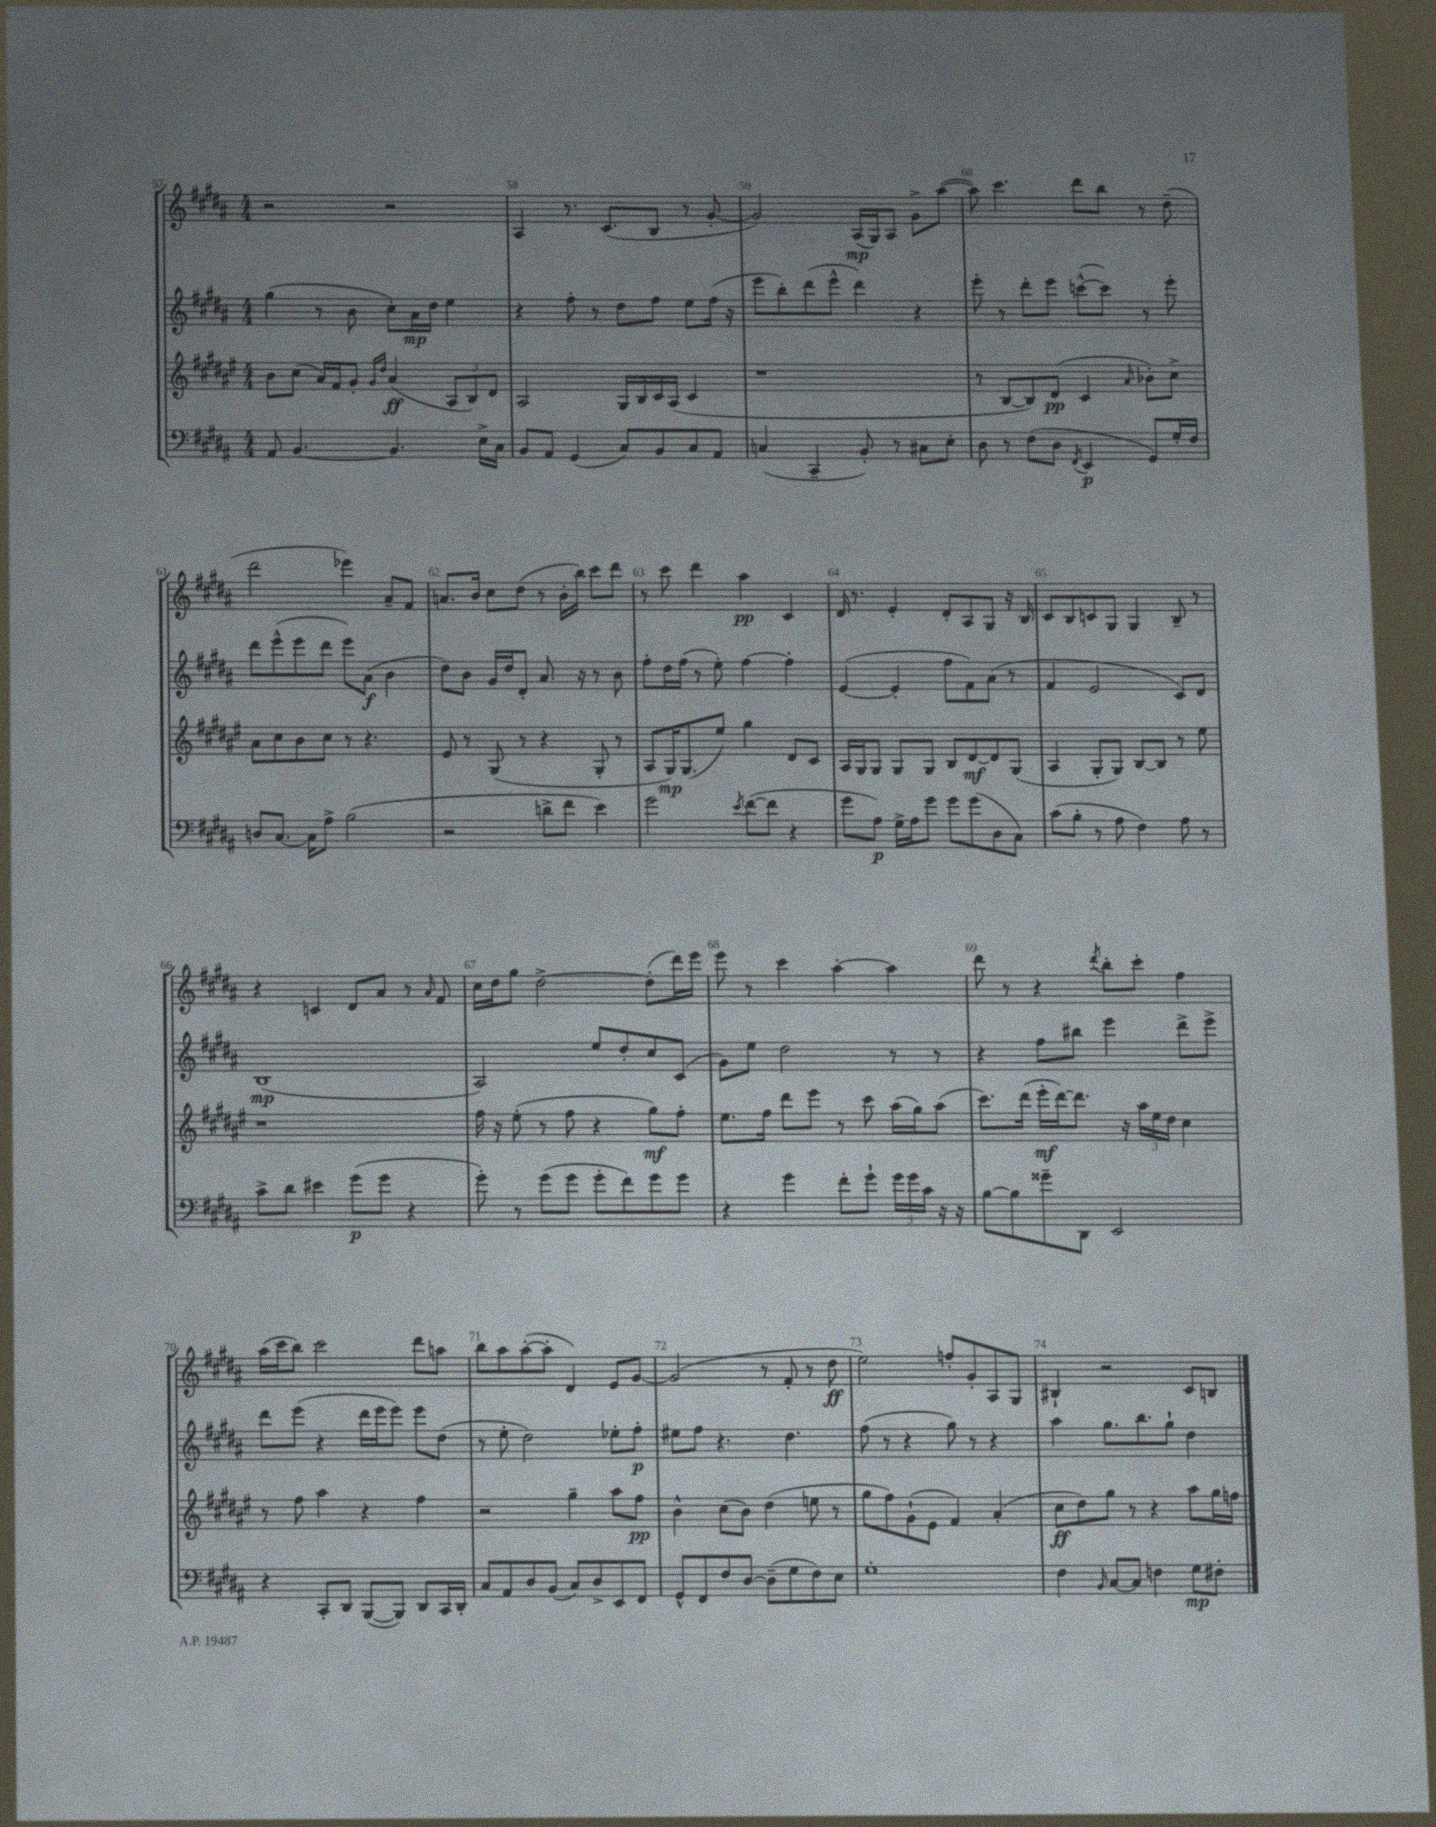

**kern	**dynam	**kern	**dynam	**kern	**dynam	**kern	**dynam
*part4	*part4	*part3	*part3	*part2	*part2	*part1	*part1
*staff4	*staff4	*staff3	*staff3	*staff2	*staff2	*staff1	*staff1
*clefF4	*	*clefG2	*	*clefG2	*	*clefG2	*
*k[f#c#g#d#a#]	*	*k[f#c#g#d#a#e#]	*	*k[f#c#g#d#a#]	*	*k[f#c#g#d#a#]	*
*M4/4	*	*M4/4	*	*M4/4	*	*M4/4	*
=57	=57	=57	=57	=57	=57	=57	=57
8AA#/	.	8b\L	.	(4gg#\	.	2r	.
[4.BB/	.	(8cc#\J	.	.	.	.	.
.	.	16a#/LL)	.	8r	.	.	.
.	.	16f#/J	.	.	.	.	.
.	.	8g#'/J	.	8b\	.	.	.
.	.	16qqg#/LL	.	.	.	.	.
.	.	16qqdd#/JJ	.	.	.	.	.
4.BB/]	.	(4a#/	ff	8cc#'\L)	.	2r	.
.	.	.	.	16a#\L	mp	.	.
.	.	.	.	16dd#\JJ	.	.	.
.	.	12A#/L	.	4ee\	.	.	.
.	.	12B/)	.	.	.	.	.
16E^\LL	.	.	.	.	.	.	.
.	.	12d#/J	.	.	.	.	.
16C#\JJ	.	.	.	.	.	.	.
=58	=58	=58	=58	=58	=58	=58	=58
8BB/L	.	2A#/	.	4r	.	4A#/	.
8AA#/J	.	.	.	.	.	.	.
(4GG#/	.	.	.	8ff#'\	.	8.r	.
.	.	.	.	8r	.	.	.
.	.	.	.	.	.	(8.c#/L	.
8C#/L)	.	16G#/LL	.	8dd#\L	.	.	.
.	.	16B/	.	.	.	.	.
8BB/	.	16c#/	.	8ff#\J	.	8B/J	.
.	.	(16A#/JJ	.	.	.	.	.
8C#/	.	4c#/	.	8ee\L	.	8r	.
8AA#/J	.	.	.	(16ff#\Jk	.	[8g#'/	.
.	.	.	.	16r	.	.	.
=59	=59	=59	=59	=59	=59	=59	=59
(4Cn/	.	1r	.	8eee\L	.	2g#/])	.
.	.	.	.	8bb'\)	.	.	.
4CC#~/	.	.	.	(8ddd#\	.	.	.
.	.	.	.	8eee^^\J	.	.	.
8BB'/)	.	.	.	4ddd#\)	.	(16A#/LL	mp
.	.	.	.	.	.	16G#/J)	.
8r	.	.	.	.	.	8A#/J	.
8C#X\L	.	.	.	4r	.	8g#^\L	.
8E'\J	.	.	.	.	.	([8aa#\J	.
=60	=60	=60	=60	=60	=60	=60	=60
8D#\	.	8r	.	8eee'\	.	8aa#\])	.
8r	.	[8B/L	.	8r	.	4.ccc#\	.
(8F#\L	.	8B/])	.	8ddd#'\L	.	.	.
8D#\J	.	(8d#/J	pp	8eee\J	.	.	.
8qFF#/	.	.	.	.	.	.	.
4EE/	p	4c#/	.	([8cccn^^\L	.	8ddd#\L	.
.	.	.	.	8ccc\J])	.	8bb\J	.
.	.	16qqa#/	.	.	.	.	.
8GG#/L)	.	8b-X'\L)	.	8r	.	8r	.
16G#'/L	.	8cc#^\J	.	8eee'\	.	(8dd#~\	.
16F#/JJ	.	.	.	.	.	.	.
!!LO:LB:g=z
=61	=61	=61	=61	=61	=61	=61	=61
8Dn/L	.	8a#\L	.	8ddd#\L	.	2ddd#\	.
[8.C#/J	.	8cc#\	.	(8eee^^\	.	.	.
.	.	8b\	.	8eee\	.	.	.
16C#\KL]	.	.	.	.	.	.	.
8A#^\J	.	8cc#\J	.	8ddd#\J	.	.	.
(2B\	.	8r	.	8eee\L)	.	4eee-X\)	.
.	.	4.r	.	(8a#\J	f	.	.
.	.	.	.	4b\	.	8a#~/L	.
.	.	.	.	.	.	8f#/J	.
=62	=62	=62	=62	=62	=62	=62	=62
2r	.	8e#/	.	8dd#\L)	.	8.an/L	.
.	.	8r	.	8b\J	.	.	.
.	.	.	.	.	.	16b/Jk	.
.	.	(8G#/	.	16g#/LL	.	8cc#\L	.
.	.	.	.	16dd#/J	.	.	.
.	.	8r	.	8d#'/J	.	(8dd#\J	.
8dn^\L	.	4r	.	8.a#/	.	8r	.
8f#\J	.	.	.	.	.	16b'\LL	.
.	.	.	.	16r	.	16bb\JJ)	.
4e\)	.	8G#'/	.	8r	.	8ccc#\L	.
.	.	8r	.	8b\	.	8ddd#\J	.
=63	=63	=63	=63	=63	=63	=63	=63
2g#\	.	8A#/L	.	8ff#'\L	.	8r	.
.	.	16G#/K)	mp	16dd#\L	.	8ccc#\	.
.	.	(8.G#/	.	(16ff#\JJ	.	.	.
.	.	.	.	8r	.	4ddd#\	.
.	.	8ee#/J)	.	8ee'\)	.	.	.
8qe/	.	.	.	.	.	.	.
([8f#\L	.	4gg#\	.	[4ff#\	.	4aa#\	pp
8f#\J]	.	.	.	.	.	.	.
4r	.	8d#/L	.	4ff#'\]	.	4c#/	.
.	.	8c#/J	.	.	.	.	.
=64	=64	=64	=64	=64	=64	=64	=64
8g#\L	.	16A#/LL	.	([4e/	.	16d#/	.
.	.	16G#/J	.	.	.	8.r	.
8A#\J)	p	8G#/J	.	.	.	.	.
16G#^\LL	.	8G#/L	.	4e'/]	.	4e'/	.
16A#\J	.	.	.	.	.	.	.
8g#\J	.	8G#/J	.	.	.	.	.
8g#\L	.	8B/L	.	8ff#\L	.	8d#'/L	.
(8g#\	.	[8d#/	mf	8f#\)	.	8A#/	.
8D#\	.	8d#/]	.	(8a#\J	.	8G#/J	.
8C#\J)	.	(8G#/J	.	8r	.	16r	.
.	.	.	.	.	.	16B/	.
=65	=65	=65	=65	=65	=65	=65	=65
(8c#\L	.	4A#/	.	4f#/	.	8c#/L	.
8B'\J	.	.	.	.	.	8B/	.
8r	.	8G#'/L	.	2e/	.	8cn/	.
8A#\	.	8G#/J)	.	.	.	8G#/J	.
4F#\)	.	[8B/L	.	.	.	4G#/	.
.	.	8B/J]	.	.	.	.	.
8A#\	.	8r	.	8c#/L)	.	8B~/	.
8r	.	8ee#\	.	8d#/J	.	8r	.
!!LO:LB:g=z
=66	=66	=66	=66	=66	=66	=66	=66
8c#^\L	.	1r	.	(1B	mp	4r	.
8d#\J	.	.	.	.	.	.	.
4e#X\	.	.	.	.	.	4cn/	.
(8g#\L	p	.	.	.	.	8d#/L	.
8g#\J	.	.	.	.	.	8a#/J	.
4r	.	.	.	.	.	8r	.
.	.	.	.	.	.	16qqa#/	.
.	.	.	.	.	.	8f#/	.
=67	=67	=67	=67	=67	=67	=67	=67
8g#'\)	.	16ff#\	.	2A#/)	.	16cc#\LL	.
.	.	16r	.	.	.	16dd#\J	.
8r	.	(8ee#'\	.	.	.	8gg#\J	.
(8g#\L	.	8r	.	.	.	[2dd#^\	.
8g#\J	.	8ff#\	.	.	.	.	.
8g#'\L	.	4r	.	8ee/L	.	.	.
8f#\)	.	.	.	8dd#'/	.	.	.
8g#\	.	8gg#\L)	mf	8cc#/	.	(8dd#'\L]	.
8g#\J	.	8ff#'\J	.	(8c#/J	.	16ddd#\L)	.
.	.	.	.	.	.	16eee\JJ	.
=68	=68	=68	=68	=68	=68	=68	=68
4r	.	8.ee#\L	.	8g#\L)	.	8eee\	.
.	.	.	.	8ee\J	.	8r	.
.	.	16ff#\Jk	.	.	.	.	.
4g#\	.	8ddd#\L	.	2dd#\	.	4ccc#\	.
.	.	8eee#\J	.	.	.	.	.
8f#'\L	.	8r	.	.	.	[4aa#'\	.
8g#`\J	.	8ccc#\	.	.	.	.	.
24g#\LL	.	(16aa#\LL	.	8r	.	4aa#\]	.
24g#\	.	.	.	.	.	.	.
.	.	16gg#\J)	.	.	.	.	.
24c#\JJ	.	.	.	.	.	.	.
16r	.	(8aa#\J	.	8r	.	.	.
16r	.	.	.	.	.	.	.
=69	=69	=69	=69	=69	=69	=69	=69
[8B\L	.	8.ccc#\L)	.	4r	.	8ddd#\	.
8B\]	.	.	.	.	.	8r	.
.	.	(16ddd#\Jk	.	.	.	.	.
8g##X~\	.	16eee#'\LL	mf	8ff#\L	.	4r	.
.	.	[16ddd#\J)	.	.	.	.	.
8DD#\J	.	8.ddd#\J]	.	8bb#X\J	.	.	.
.	.	.	.	.	.	8qddd#/	.
2EE/	.	.	.	4eee\	.	8bb'\L	.
.	.	16r	.	.	.	.	.
.	.	24aa#\LL	.	.	.	8ccc#'\J	.
.	.	24ee#\	.	.	.	.	.
.	.	24dd#\JJ	.	.	.	.	.
.	.	4cc#\	.	8ddd#^\L	.	4ff#\	.
.	.	.	.	8eee^\J	.	.	.
!!LO:LB:g=z
=70	=70	=70	=70	=70	=70	=70	=70
4r	.	8r	.	8ddd#\L	.	(16aa#\LL	.
.	.	.	.	.	.	16ccc#\J	.
.	.	8ff#\	.	(8eee\J	.	8bb\J)	.
8CC#'/L	.	4aa#\	.	4r	.	2ccc#\	.
8DD#/J	.	.	.	.	.	.	.
([8BBB/L	.	4r	.	16ddd#\LL	.	.	.
.	.	.	.	16eee\J	.	.	.
8BBB/J])	.	.	.	8eee\J)	.	.	.
8DD#/L	.	4ff#\	.	8eee\L	.	8ddd#\L	.
16CC#/L	.	.	.	(8dd#\J	.	8aan\J	.
16DD#'/JJ	.	.	.	.	.	.	.
=71	=71	=71	=71	=71	=71	=71	=71
8C#/L	.	2r	.	8r	.	8bb\L	.
8AA#/	.	.	.	8ee'\	.	8aa#\	.
8D#/	.	.	.	2dd#\)	.	([8aa#'\	.
(8BB/J	.	.	.	.	.	8aa#'\J]	.
8C#/L)	.	4gg#~\	.	.	.	4d#/)	.
8D#^/	.	.	.	.	.	.	.
8EE/	.	8aa#\L	.	8ee-X'\L	.	8e/L	.
8FF#/J	.	8ff#\J	pp	8ff#'\J	p	[8g#/J	.
=72	=72	=72	=72	=72	=72	=72	=72
8GG#^^/L	.	4b^^\	.	8ee#X\L	.	(2g#/]	.
8FF#/	.	.	.	8ff#\J	.	.	.
8F#/	.	(8cc#\L	.	4.r	.	.	.
[8D#/J	.	8b\J)	.	.	.	.	.
(8D#~\L]	.	(4dd#\	.	.	.	8r	.
8G#\	.	.	.	4.dd#\	.	8f#'/	.
8F#\)	.	8een\	.	.	.	8r	.
8E\J	.	8r	.	.	.	8dd#\	ff
=73	=73	=73	=73	=73	=73	=73	=73
1G#'	.	8gg#\L	.	(8ff#\	.	2ee\)	.
.	.	8ff#\)	.	8r	.	.	.
.	.	(8g#`\	.	4r	.	.	.
.	.	8e#\J	.	.	.	.	.
.	.	4f#/)	.	8gg#\)	.	8ffn'/L	.
.	.	.	.	8r	.	8g#'/	.
.	.	(4a#'/	.	4r	.	8A#/	.
.	.	.	.	.	.	8G#/J	.
=74	=74	=74	=74	=74	=74	=74	=74
4F#\	.	8cc#\L	ff	4aa#\	.	4B#X`/	.
.	.	8dd#\)	.	.	.	.	.
16qqBB/	.	.	.	.	.	.	.
[8C#/L	.	8gg#\J	.	8.gg#\L	.	2r	.
8C#/J]	.	8r	.	.	.	.	.
.	.	.	.	8.bb\	.	.	.
4Fn\	.	4r	.	.	.	.	.
.	.	.	.	8gg#`\J	.	.	.
8G#\L	mp	8aa#\L	.	4dd#\	.	8c#/L	.
8F#X'\J	.	16gg#\L	.	.	.	8Bn/J	.
.	.	16ffn\JJ	.	.	.	.	.
==	==	==	==	==	==	==	==
*-	*-	*-	*-	*-	*-	*-	*-
